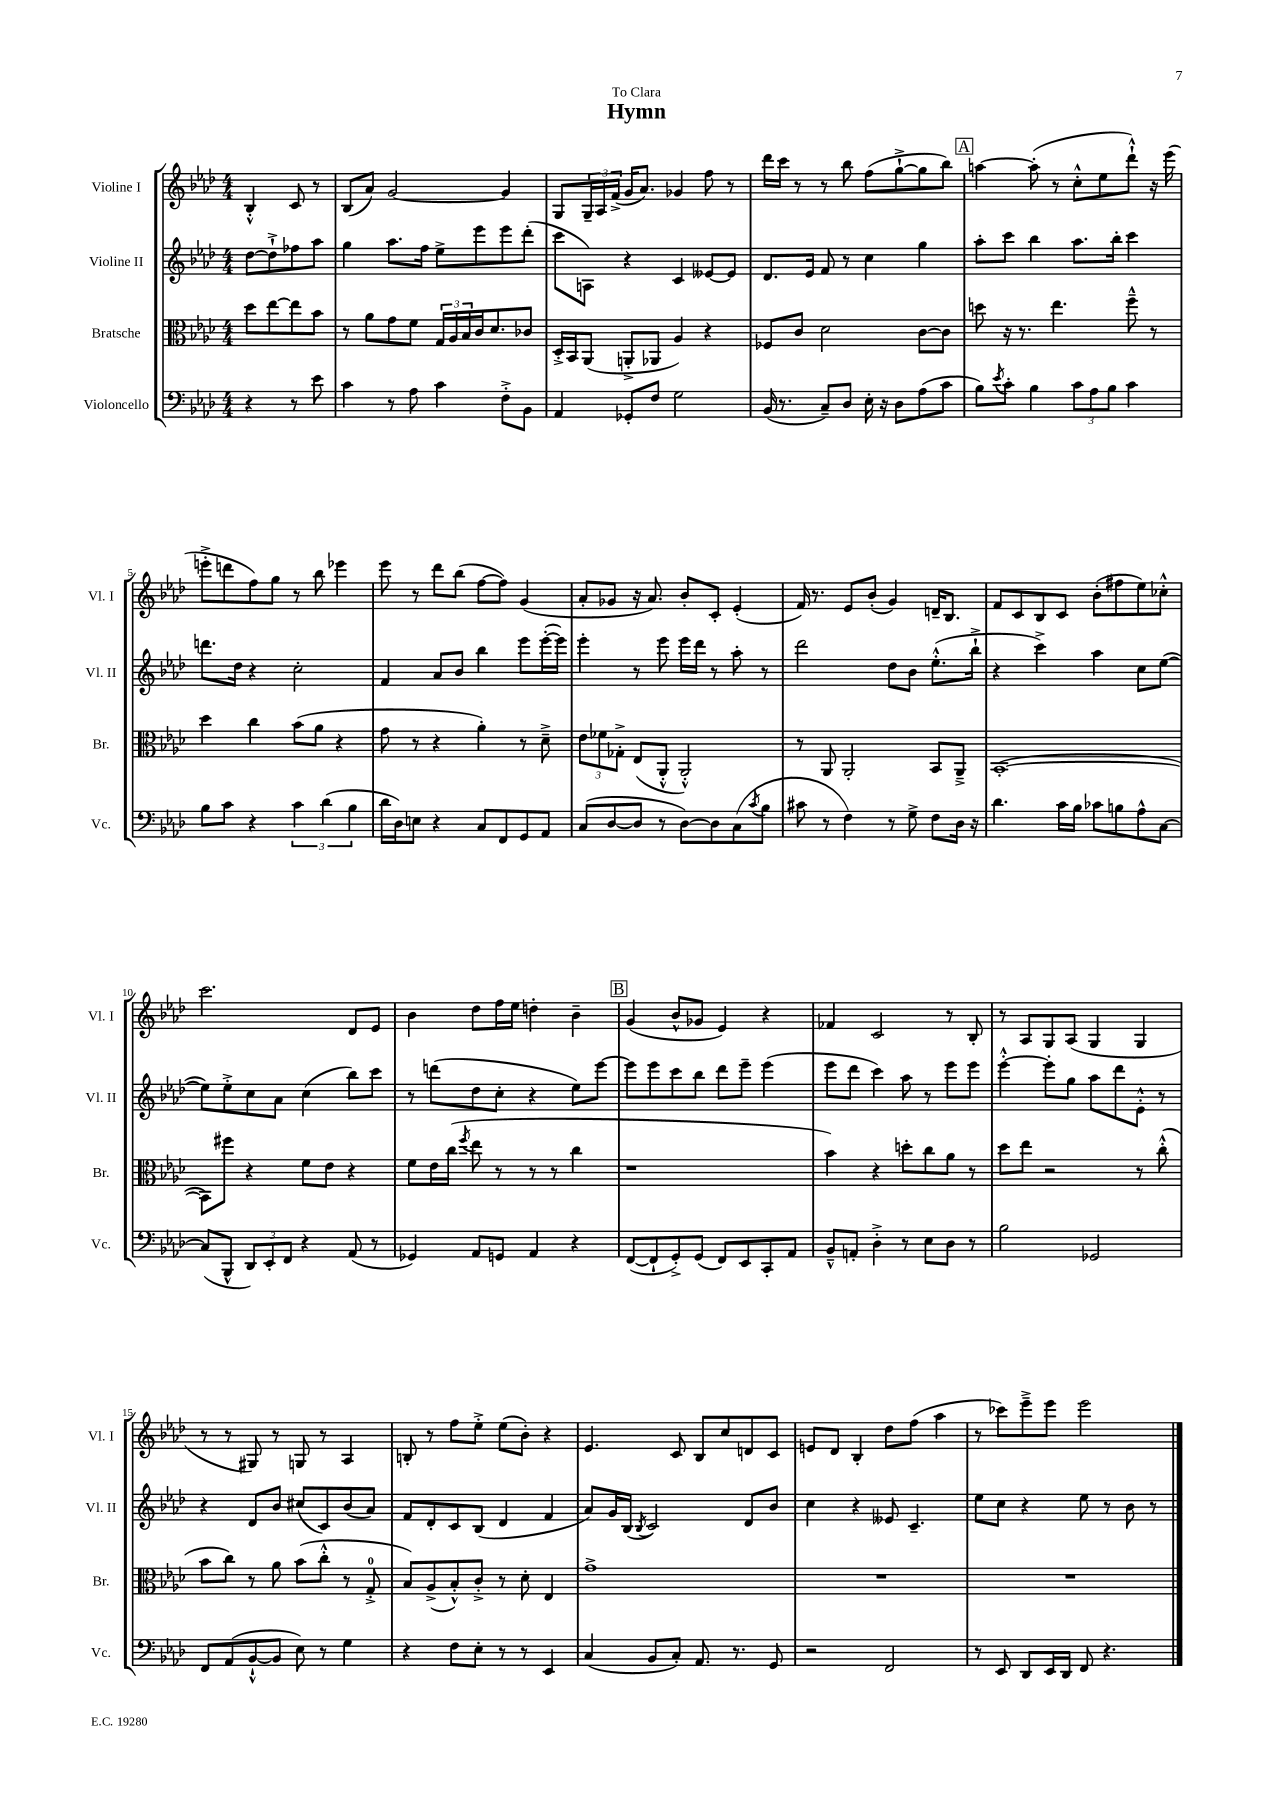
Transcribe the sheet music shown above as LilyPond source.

\header { title = "Hymn" dedication = "To Clara" }
<<
\new StaffGroup <<
\new Staff = "s0" \with { instrumentName = "Violine I" shortInstrumentName = "Vl. I" } {
    \clef treble \key aes \major \numericTimeSignature \time 4/4 \partial 2
    bes4-.-^ c'8 r8 |
    bes8( aes'8) g'2~ g'4 |
    g8 \tuplet 3/2 { g16-- aes16 f'16->( } g'16 aes'8.) ges'4 f''8 r8 |
    des'''16 c'''16 r8 r8 bes''8 f''8( g''8~-!-> g''8 bes''8) |
    \mark \markup { \box "A" } a''4~ a''8-.( r8 c''8-.-^ ees''8 des'''8-!-^) r16 ees'''16( |
    e'''8-.-> d'''8 f''8) g''8 r8 bes''8 ees'''4 |
    ees'''8 r8 des'''8 bes''8( f''8~ f''8) g'4( |
    aes'8-. ges'8 r16 aes'8.) bes'8-. c'8-. ees'4-.( |
    f'16) r8. ees'8 bes'8-.( g'4) d'16-- bes8. |
    f'8 c'8 bes8 c'8 bes'8-.( fis''8 ees''8) ces''8-.-^ |
    c'''2. des'8 ees'8 |
    bes'4 des''8 f''16 ees''16 d''4-. bes'4-- |
    \mark \markup { \box "B" } g'4( bes'8-^ ges'8 ees'4) r4 |
    fes'4 c'2 r8 bes8-. |
    r8 aes8 g8 aes8( g4 g4 |
    r8 r8 gis8) r8 g8 r8 aes4 |
    b8-. r8 f''8 ees''8-.-> ees''8( bes'8-.) r4 |
    ees'4. c'8 bes8 c''8 d'8 c'8 |
    e'8 des'8 bes4-. des''8 f''8( aes''4 |
    r8 ces'''8) ees'''8---> ees'''8 ees'''2 \bar "|." |
}
\new Staff = "s1" \with { instrumentName = "Violine II" shortInstrumentName = "Vl. II" } {
    \clef treble \key aes \major \numericTimeSignature \time 4/4 \partial 2
    des''8~ des''8-!-> fes''8 aes''8 |
    g''4 aes''8. f''16 ees''8-> ees'''8 ees'''8 des'''8-.( |
    c'''8 a8) r4 c'4 eeses'8~ eeses'8 |
    des'8. ees'16 f'8 r8 c''4 g''4 |
    \mark \markup { \box "A" } aes''8-. c'''8 bes''4 aes''8. bes''16-. c'''4 |
    d'''8. des''16 r4 c''2-. |
    f'4 aes'8 bes'8 bes''4 ees'''8 ees'''16~-.( ees'''16) |
    ees'''4-. r8 ees'''8 ees'''16 des'''16 r8 aes''8-. r8 |
    des'''2 des''8 bes'8 ees''8.-.-^( bes''16-!-> |
    r4 c'''4->) aes''4 c''8 ees''8~( |
    ees''8) ees''8-.-> c''8 aes'8 c''4( bes''8) c'''8 |
    r8 d'''8( des''8 c''8-. r4 ees''8) ees'''8~ |
    \mark \markup { \box "B" } ees'''8 ees'''8 c'''8 bes''8 des'''8 ees'''8-- ees'''4( |
    ees'''8 des'''8 c'''4) aes''8 r8 ees'''8 ees'''8 |
    ees'''4~-.-^ ees'''8-. g''8 aes''8 des'''8 ees'8-.-^ r8 |
    r4 des'8 bes'8 cis''8( c'8) bes'8( aes'8) |
    f'8 des'8-. c'8 bes8( des'4 f'4 |
    aes'8) g'16 bes16( \acciaccatura { bes8 } c'2) des'8 bes'8 |
    c''4 r4 eeses'8 c'4.-- |
    ees''8 c''8 r4 ees''8 r8 bes'8 r8 \bar "|." |
}
\new Staff = "s2" \with { instrumentName = "Bratsche" shortInstrumentName = "Br." } {
    \clef alto \key aes \major \numericTimeSignature \time 4/4 \partial 2
    des''8 ees''8~ ees''8 bes'8 |
    r8 aes'8 g'8 f'8 \tuplet 3/2 { g16 aes16 bes16 } c'16 des'8. ces'8 |
    des16-.-> bes,16 aes,8( a,8-.-> aes,8 aes4) r4 |
    fes8 c'8 des'2 c'8~ c'8 |
    \mark \markup { \box "A" } d''8 r16 r8. ees''4. f''8---^ r8 |
    des''4 c''4 bes'8( aes'8 r4 |
    g'8 r8 r4 aes'4-.) r8 des'8---> |
    \tuplet 3/2 { ees'8 fes'8 ges8-.-> } ees8( aes,8-.-^ aes,2-.-^) |
    r8 aes,8 aes,2-. bes,8 aes,8---> |
    bes,1~-.( |
    bes,8) fis''8 r4 f'8 ees'8 r4 |
    f'8 ees'16 c''16( \acciaccatura { f''8 } ees''8 r8 r8 r8 c''4 |
    \mark \markup { \box "B" } r1 |
    bes'4) r4 d''8-. c''8 aes'8 r8 |
    des''8 ees''8 r2 r8 c''8-.-^( |
    bes'8 c''8) r8 aes'8 bes'8( c''8-.-^ r8 g8-0-.-> |
    bes8) aes8->( bes8-.-^) c'8-.-> r8 des'8-. ees4 |
    g'1-> |
    R1 |
    R1 \bar "|." |
}
\new Staff = "s3" \with { instrumentName = "Violoncello" shortInstrumentName = "Vc." } {
    \clef bass \key aes \major \numericTimeSignature \time 4/4 \partial 2
    r4 r8 ees'8 |
    c'4 r8 aes8 c'4 f8-.-> bes,8 |
    aes,4 ges,8-. f8 g2 |
    bes,16( r8. c8--) des8 ees16-. r16 des8 aes8( c'8 |
    \mark \markup { \box "A" } bes8) \acciaccatura { ees'8 } c'8-. bes4 \tuplet 3/2 { c'8 aes8 bes8 } c'4 |
    bes8 c'8 r4 \tuplet 3/2 { c'4 des'4( bes4 } |
    des'16 des16) e8 r4 c8 f,8 g,8 aes,8 |
    c8( des8~ des8 r8 des8~) des8 c8( \acciaccatura { c'8 } bes8 |
    cis'8 r8 f4) r8 g8-> f8 des16 r16 |
    des'4. c'16 bes16 ces'8 b8 aes8-^ c8~ |
    c8( bes,,8-^ \tuplet 3/2 { des,8) ees,8-. f,8 } r4 aes,8( r8 |
    ges,4) aes,8 g,8 aes,4 r4 |
    \mark \markup { \box "B" } f,8~( f,8-! g,8-.->) g,8( f,8) ees,8 c,8-. aes,8 |
    bes,8---^ a,8-. des4-.-> r8 ees8 des8 r8 |
    bes2 ges,2 |
    f,8 aes,8( bes,8~-!-^ bes,8 ees8) r8 g4 |
    r4 f8 ees8-. r8 r8 ees,4 |
    c4( bes,8 c8-.) aes,8. r8. g,8 |
    r2 f,2 |
    r8 ees,8 des,8 ees,16 des,16 f,8 r4. \bar "|." |
}
>>
>>
